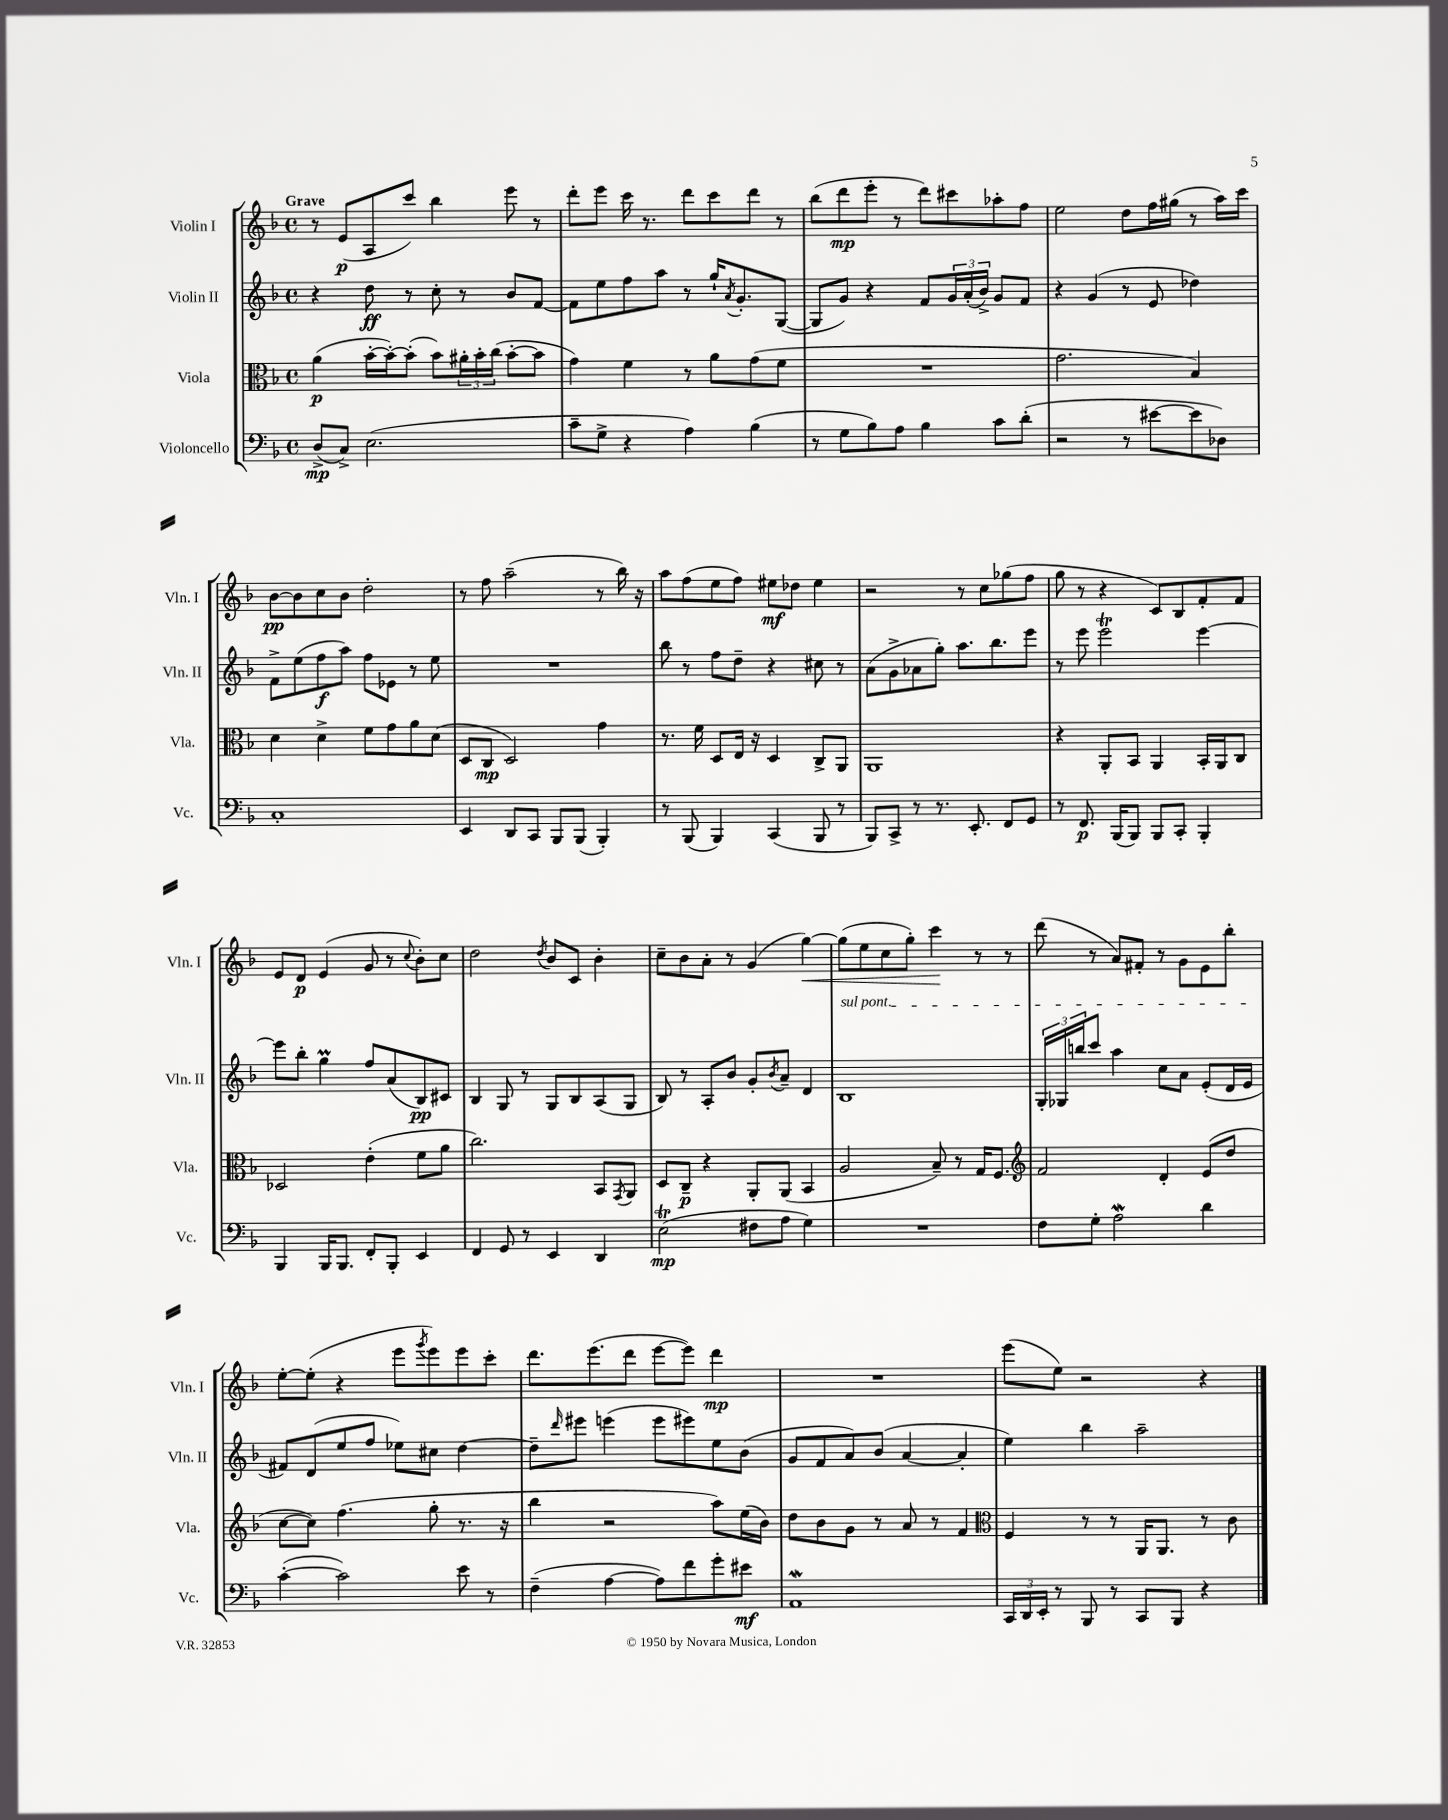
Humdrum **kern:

**kern	**kern	**kern	**kern
*staff4	*staff3	*staff2	*staff1
*clefF4	*clefC3	*clefG2	*clefG2
*k[b-]	*k[b-]	*k[b-]	*k[b-]
*M4/4	*M4/4	*M4/4	*M4/4
*met(c)	*met(c)	*met(c)	*met(c)
(8D^	(4a	4r	8r
8C^)	.	.	(8e
(2.E	[16b-'	8dd	8A
.	16b-'_)	.	.
.	(8b-']	8r	8ccc)
.	8b-)	8cc'	4bb-
.	24a#'	8r	.
.	24b-'	.	.
.	(24cc	.	.
.	[8b-'	8b-	8eee
.	8b-]	[8f	8r
=	=	=	=
8c~	4g)	8f]	8ddd'
8G^	.	8ee	8eee
4r	4f	8ff	16ccc
.	.	.	8.r
.	.	8aa	.
4A)	8r	8r	8ddd
.	8a	16gg`	8ccc
.	.	8qa	.
.	.	8.g'	.
(4B-	(8g	.	8ddd
.	8f	([8G	8r
=	=	=	=
8r	1r	8G]	(8bb-
8G	.	8g)	8ddd
8B-)	.	4r	8eee'
8A	.	.	8r
4B-	.	8f	8ddd)
.	.	24g	8ccc#
.	.	(24a'	.
.	.	24b-^)	.
8c	.	8g	8aa-'
(8d'	.	8f	8ff
=	=	=	=
2r	2.g	4r	2ee
.	.	(4g	.
8r	.	8r	8dd
[8e#	.	8e	16ff
.	.	.	(16gg#
8e#]	4B-)	4dd-)	8r
8D-)	.	.	16aa)
.	.	.	16ccc
=	=	=	=
1C'	4d	8f^	[8b-
.	.	(8ee	8b-]
.	4d^	8ff	8cc
.	.	8aa)	8b-
.	8f	8ff	2dd'
.	8g	8e-	.
.	8a	8r	.
.	(8d	8ee	.
=	=	=	=
4EE	8D	1r	8r
.	8C	.	8ff
8DD	2D)	.	(2aa~
8CC	.	.	.
8BBB-	.	.	.
(8BBB-	.	.	.
4BBB-')	4g	.	8r
.	.	.	16bb-)
.	.	.	16r
=	=	=	=
8r	8.r	8bb-	8aa
(8BBB-	.	8r	(8ff
.	16f	.	.
4BBB-)	8D	8ff	8ee
.	16E	8dd~	8ff)
.	16r	.	.
(4CC	4D	4r	8ee#
.	.	.	8dd-
8BBB-	8C^	8cc#	4ee#
8r	8AA	8r	.
=	=	=	=
8BBB-)	1AA	(8a	2r
8CC^	.	8g^	.
8r	.	8a-	.
8.r	.	8gg')	.
.	.	8.aa	8r
8.EE'	.	.	.
.	.	.	8cc
.	.	8.bb-	.
8FF	.	.	(8gg-
8GG	.	8eee	8ff
=	=	=	=
8r	4r	8r	8gg
8.FF	.	8eee	8r
.	8AA'	2eee	4r
(16BBB-	.	.	.
8BBB-)	8BB-	.	.
8BBB-	4AA	.	8c)
8CC'	.	.	8B-
4BBB-'	16BB-'	[4eee	8f'
.	16AA	.	.
.	8C	.	8f
=	=	=	=
4BBB-	2D-	8eee]	8e
.	.	8bb-'	8d
16BBB-	.	4gg	(4e
8.BBB-	.	.	.
8FF'	(4e'	8ff	8g
8BBB-'	.	(8a	8r
.	.	.	8qqcc
4EE	8f	8B-)	8b-')
.	8a	8c#	8cc
=	=	=	=
4FF	2.cc)	4B-	2dd
8GG	.	8G	.
8r	.	8r	.
.	.	.	8qdd
4EE	.	8G	8b-
.	.	8B-	8c
4DD	8BB-	(8A	4b-'
.	8qGG	.	.
.	8AA	8G	.
=	=	=	=
(2E	8D	8B-)	8cc~
.	8C~	8r	8b-
.	4r	8A'	8a'
.	.	8b-	8r
8F#	8AA'	8g'	(4g
.	.	8qb-	.
8A	(8AA	8a~	.
4G)	4BB-	4d	[4gg)
=	=	=	=
1r	2A	1B-	(8gg]
.	.	.	8ee
.	.	.	8cc
.	.	.	8gg')
.	8B-~)	.	4ccc
.	8r	.	.
.	16G	.	8r
.	8.F	.	.
.	.	.	8r
=	=	=	=
*	*clefG2	*	*
8F	2f	24G'	(8ddd
.	.	24G-	.
.	.	24bb	.
8G'	.	8ccc	8r
2A	.	4aa	8a)
.	.	.	8f#'
.	4d'	8cc	8r
.	.	8a	8g
4d	(8e	(8e'	8e
.	8dd	16d	8bb-'
.	.	16e	.
=	=	=	=
([4c'	[8cc	8f#)	[8ee'
.	8cc])	(8d	(8ee']
2c])	(4.ff	8ee	4r
.	.	8ff	.
.	.	8ee-)	8eee
.	.	.	8qggg
.	8gg'	8cc#	8eee)
8e	8.r	[4dd	8eee
8r	.	.	8ccc'
.	16r	.	.
=	=	=	=
(4F~	4bb-	8dd~]	8.ddd
.	.	16qqddd	.
.	.	8eee#	.
.	.	.	(8.eee
[4A	2r	(4eee	.
.	.	.	8ddd
8A])	.	8eee	[8eee
8f	.	8eee#)	8eee])
8g'	8aa)	8ee	4ddd
8e#	(16ee	(8b-	.
.	16b-)	.	.
=	=	=	=
1AA	8dd	8g	1r
.	8b-	8f	.
.	8g	8a)	.
.	8r	(8b-	.
.	8a	[4a	.
.	8r	.	.
.	4f	4a']	.
=	=	=	=
*	*clefC3	*	*
24CC	4F	4ee)	(8eee
24DD	.	.	.
24EE'	.	.	.
8r	.	.	8ee)
8BBB-	8r	4bb-	2r
8r	8r	.	.
8CC	16AA	2aa~	.
.	8.AA	.	.
8BBB-	.	.	.
4r	8r	.	4r
.	8c	.	.
==	==	==	==
*-	*-	*-	*-
